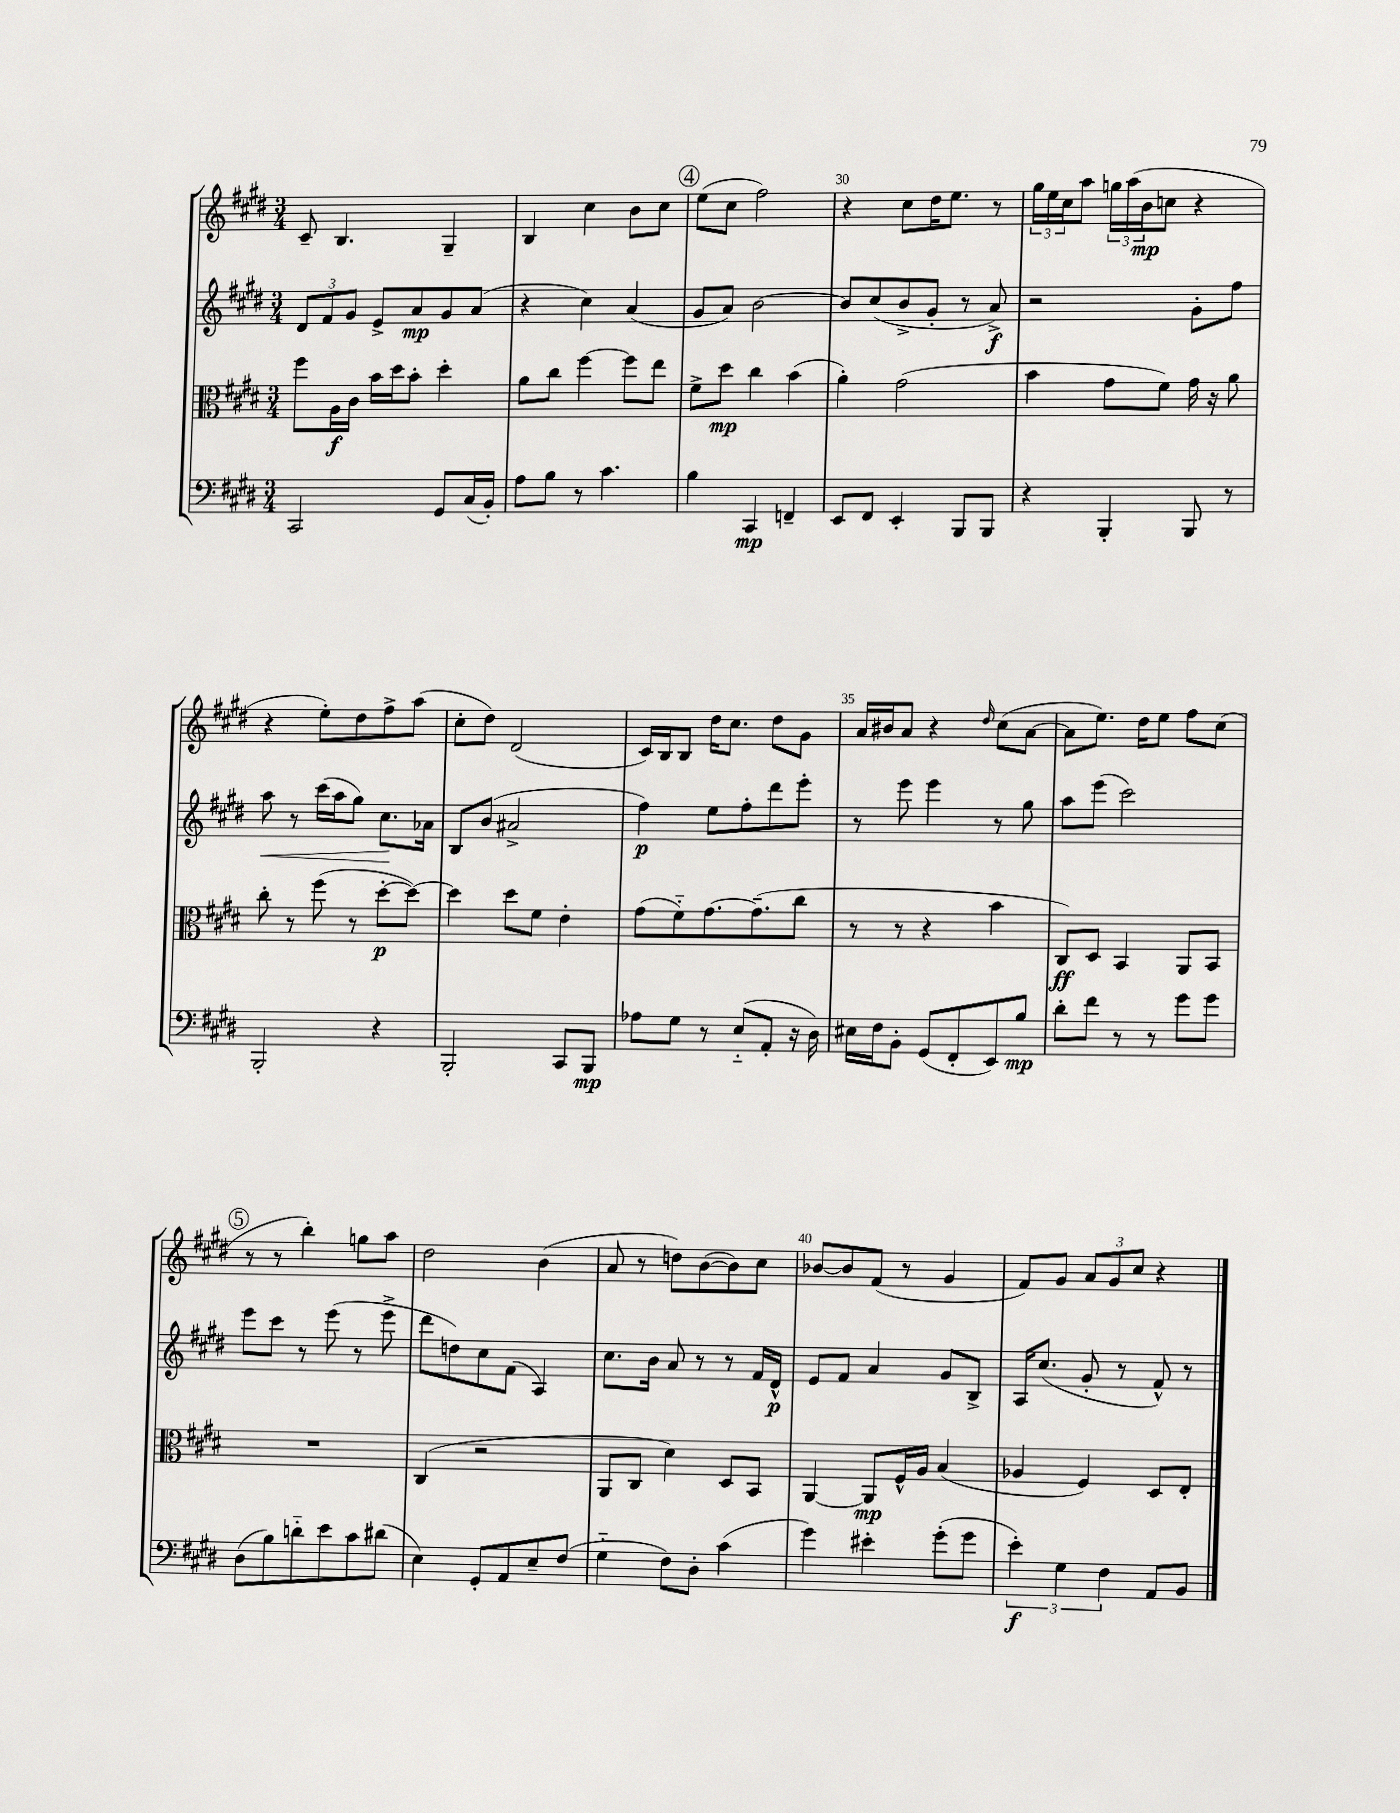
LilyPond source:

<<
\new StaffGroup <<
\new Staff = "s0" {
    \clef treble \key e \major \numericTimeSignature \time 3/4
    cis'8-- b4. gis4-- |
    b4 cis''4 b'8 cis''8 |
    \mark \markup { \circle "4" } e''8( cis''8 fis''2) |
    r4 cis''8 dis''16 e''8. r8 |
    \tuplet 3/2 { gis''16 e''16 cis''16 } a''8 \tuplet 3/2 { g''16 a''16( b'16\mp } c''8 r4 |
    r4 e''8-.) dis''8 fis''8-> a''8( |
    cis''8-. dis''8) dis'2( |
    cis'16) b16 b8 dis''16 cis''8. dis''8 gis'8 |
    a'16 bis'16 a'8 r4 \grace { dis''16 } cis''8( a'8~ |
    a'8 e''8.) dis''16 e''8 fis''8 cis''8( |
    \mark \markup { \circle "5" } r8 r8 b''4-.) g''8 a''8 |
    dis''2 b'4( |
    a'8 r8 d''8) b'8~( b'8) cis''8 |
    bes'8~ bes'8 fis'8( r8 gis'4 |
    fis'8) gis'8 \tuplet 3/2 { a'8 gis'8 cis''8 } r4 \bar "|." |
}
\new Staff = "s1" {
    \clef treble \key e \major \numericTimeSignature \time 3/4
    \tuplet 3/2 { dis'8 fis'8 gis'8 } e'8-> a'8\mp gis'8 a'8( |
    r4 cis''4) a'4( |
    \mark \markup { \circle "4" } gis'8 a'8) b'2~ |
    b'8 cis''8( b'8-> gis'8-. r8 a'8->\f) |
    r2 gis'8-. fis''8 |
    a''8\< r8 cis'''16( a''16 gis''8) cis''8.\! aes'16 |
    b8 b'8( ais'2-> |
    fis''4\p) e''8 fis''8-. dis'''8 e'''8-. |
    r8 e'''8 e'''4 r8 gis''8 |
    a''8 e'''8( cis'''2) |
    \mark \markup { \circle "5" } e'''8 cis'''8 r8 e'''8( r8 e'''8-> |
    dis'''8 d''8) cis''8 fis'8( a4) |
    cis''8. b'16 a'8 r8 r8 fis'16 dis'16-^\p |
    e'8 fis'8 a'4 gis'8 b8-> |
    a16 cis''8.( gis'8-. r8 fis'8-^) r8 \bar "|." |
}
\new Staff = "s2" {
    \clef alto \key e \major \numericTimeSignature \time 3/4
    fis''8 a16\f cis'16 b'16 dis''16 b'8-. dis''4-. |
    a'8 cis''8 fis''4~ fis''8 e''8 |
    \mark \markup { \circle "4" } fis'8-> dis''8\mp cis''4 b'4( |
    a'4-.) gis'2( |
    b'4 gis'8 fis'8) gis'16 r16 a'8 |
    cis''8-. r8 fis''8( r8 dis''8~-.\p dis''8~) |
    dis''4 dis''8 fis'8 e'4-. |
    gis'8( fis'8-_) gis'8.~ gis'8.--( cis''8 |
    r8 r8 r4 b'4 |
    cis8\ff) dis8 b,4 a,8 b,8 |
    \mark \markup { \circle "5" } R2. |
    cis4( r2 |
    a,8 cis8 dis'4) dis8 b,8 |
    a,4~ a,8\mp fis16-^ a16 b4( |
    aes4 fis4) dis8 e8-. \bar "|." |
}
\new Staff = "s3" {
    \clef bass \key e \major \numericTimeSignature \time 3/4
    cis,2 gis,8 cis16( b,16-.) |
    a8 b8 r8 cis'4. |
    \mark \markup { \circle "4" } b4 cis,4\mp f,4-- |
    e,8 fis,8 e,4-. b,,8 b,,8 |
    r4 b,,4-. b,,8 r8 |
    b,,2-. r4 |
    b,,2-. cis,8 b,,8\mp |
    aes8 gis8 r8 e8-_( a,8-. r16 dis16) |
    eis16 fis16 b,8-. gis,8( fis,8-. e,8) b8\mp |
    dis'8-. fis'8 r8 r8 gis'8 gis'8 |
    \mark \markup { \circle "5" } dis8( b8) d'8-_ e'8 cis'8 dis'8( |
    e4) gis,8-. a,8 e8-- fis8( |
    gis4-_ fis8) dis8-. cis'4( |
    gis'4) eis'4-. gis'8-.( gis'8 |
    \tuplet 3/2 { e'4-.\f) gis4 fis4 } a,8 b,8 \bar "|." |
}
>>
>>
\layout { \context { \Score currentBarNumber = #27 \override BarNumber.break-visibility = ##(#f #t #t) barNumberVisibility = #(every-nth-bar-number-visible 5) } }
